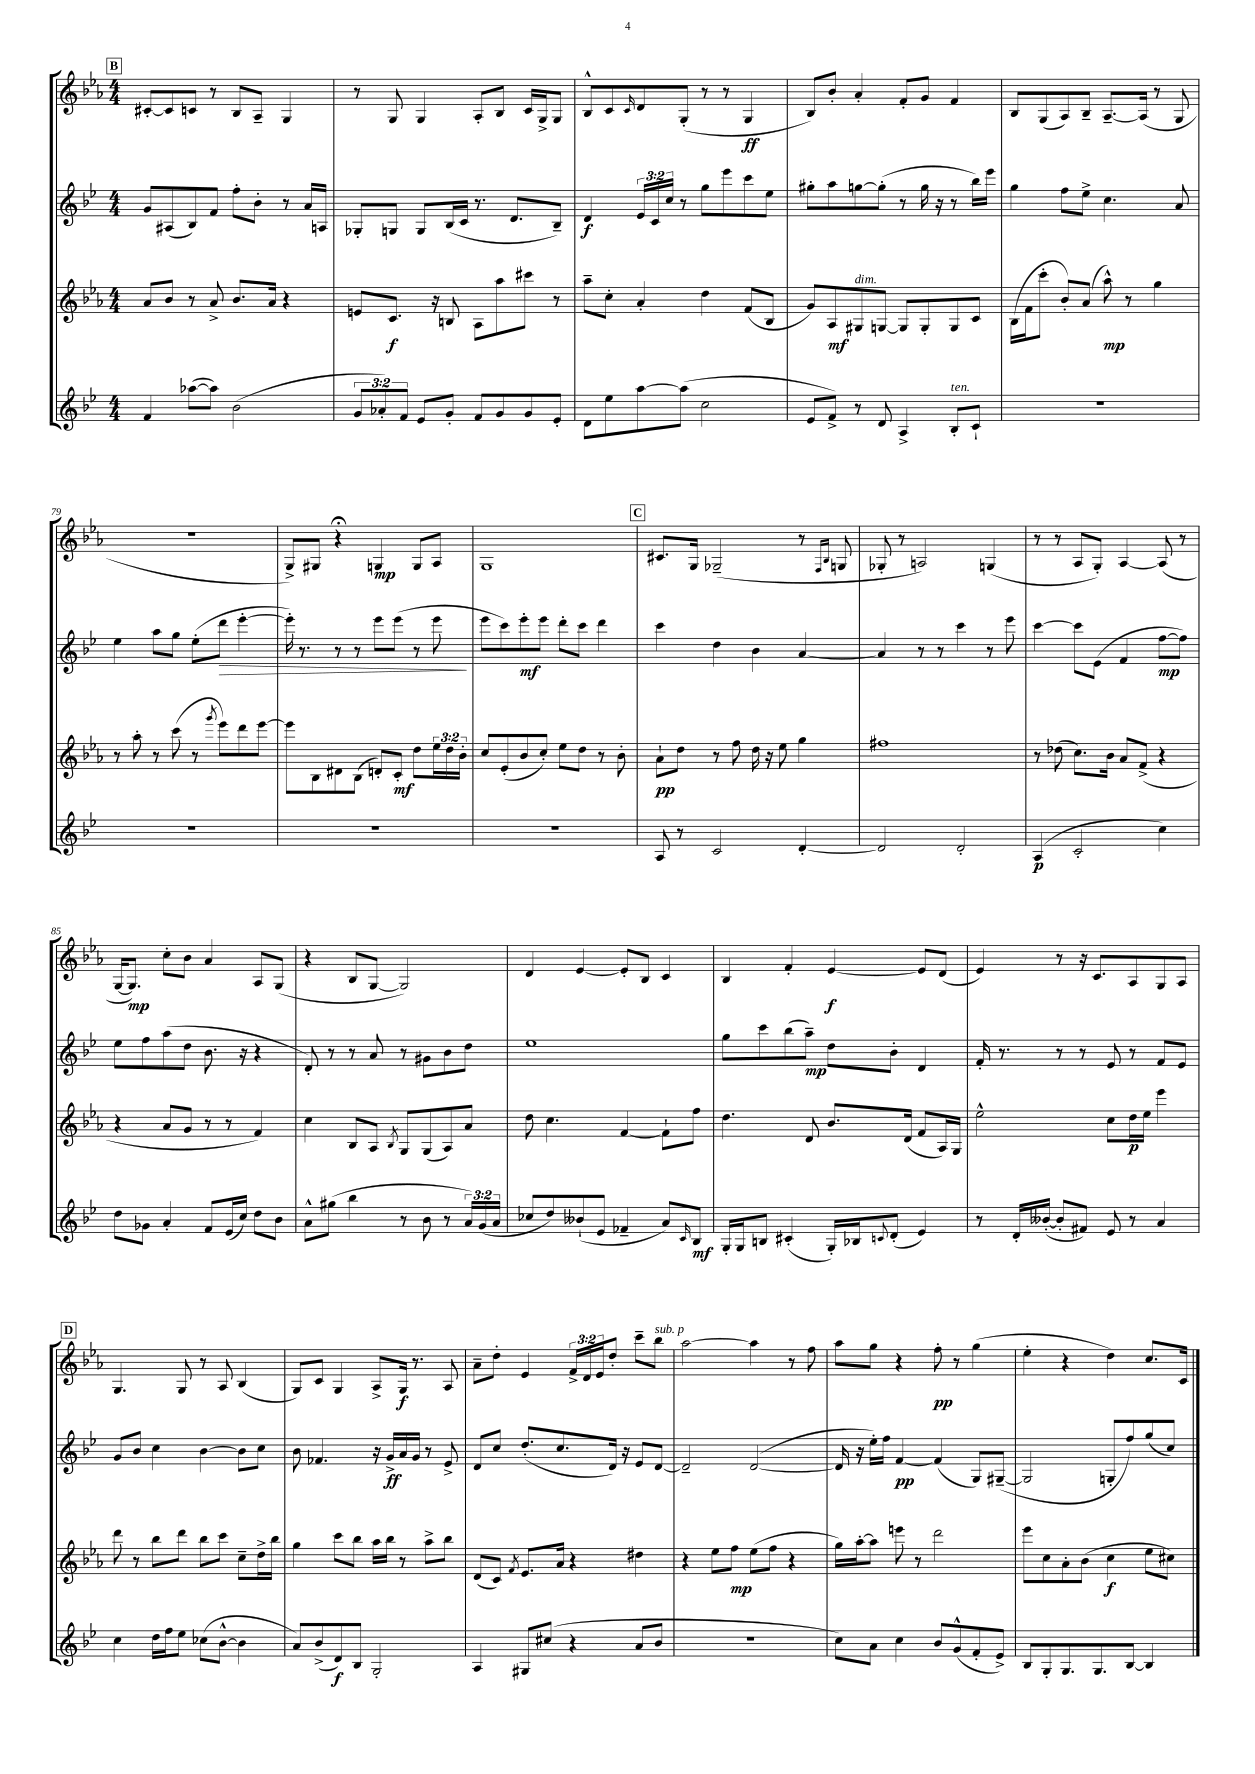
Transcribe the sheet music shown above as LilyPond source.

<<
\new StaffGroup <<
\new Staff = "s0" {
    \clef treble \key ees \major \numericTimeSignature \time 4/4 \override Staff.TupletNumber.text = #tuplet-number::calc-fraction-text
    \mark \markup { \box "B" } cis'8~-. cis'8 c'8 r8 bes8 aes8-- g4 |
    r8 g8 g4 aes8-. bes8 c'16 g16-> g8 |
    bes8-^ c'8 \grace { c'16 } d'8 g8-.( r8 r8 g4\ff |
    bes8) bes'8-. aes'4-. f'8-. g'8 f'4 |
    bes8 g8( aes8) bes8-- aes8.~-- aes16( r8 g8 |
    r1 |
    g8->) gis8 r4\fermata g4\mp g8 aes8 |
    g1 |
    \mark \markup { \box "C" } cis'8. g16 ges2--( r8 \grace { f16 bes16 } g8 |
    ges8-. r8 a2) g4( |
    r8 r8 aes8 g8-.) aes4~ aes8( r8 |
    g16~ g8.\mp) c''8-. bes'8 aes'4 aes8 g8( |
    r4 bes8 g8~ g2) |
    d'4 ees'4~ ees'8-. bes8 c'4 |
    bes4 f'4-. ees'4~\f ees'8 d'8( |
    ees'4) r8 r16 c'8. aes8 g8 aes8 |
    \mark \markup { \box "D" } g4. g8 r8 aes8 bes4( |
    g8) c'8 g4 aes8-> g16\f r8. aes8 |
    aes'8-- d''8-. ees'4 \tuplet 3/2 { f'16-> d'16 ees'16 } d''8-. c'''8-- bes''8^\markup { \italic "sub. p" } |
    aes''2~ aes''4 r8 f''8 |
    aes''8 g''8 r4 f''8-.\pp r8 g''4( |
    ees''4-. r4 d''4) c''8. c'16 \bar "|." |
}
\new Staff = "s1" {
    \clef treble \key bes \major \numericTimeSignature \time 4/4 \override Staff.TupletNumber.text = #tuplet-number::calc-fraction-text
    \mark \markup { \box "B" } g'8 ais8( bes8) f'8 f''8-. bes'8-. r8 a'16 a16 |
    ges8-. g8 g8 bes16( c'16 r8. d'8. bes8--) |
    d'4\f \tuplet 3/2 { ees'16 c'16 c''16 } r8 g''8 ees'''8 c'''8 ees''8 |
    gis''8-. a''8 g''8~ g''8-.( r8 g''16 r16 r8 bes''16) ees'''16 |
    g''4 f''8 ees''8-> c''4. a'8 |
    ees''4 a''8 g''8 ees''8-.( d'''8\> ees'''4~-. |
    ees'''16-.) r8. r8 r8 ees'''8 ees'''8( r8 ees'''8\! |
    ees'''8 c'''8) ees'''8-.\mf ees'''8 d'''8-. c'''8 d'''4 |
    \mark \markup { \box "C" } c'''4 d''4 bes'4 a'4~ |
    a'4 r8 r8 c'''4 r8 ees'''8 |
    c'''4~ c'''8 ees'8( f'4 f''8~\mp f''8) |
    ees''8 f''8 a''8( d''8 bes'8. r16 r4 |
    d'8-.) r8 r8 a'8 r8 gis'8 bes'8 d''8 |
    ees''1 |
    g''8 c'''8 bes''8( a''8--\mp) d''8 bes'8-. d'4 |
    f'16-. r8. r8 r8 ees'8 r8 f'8 ees'8 |
    \mark \markup { \box "D" } g'8 bes'8 c''4 bes'4~ bes'8 c''8 |
    bes'8 fes'4. r16 g'16->\ff a'16 g'16 r8 ees'8-> |
    d'8 c''8 d''8.-.( c''8. d'16) r16 ees'8 d'8~ |
    d'2-- d'2~( |
    d'16 r16 ees''16-.) f''16 f'4~\pp f'4( g8) gis8~--( |
    gis2 g8-. f''8) g''8( c''8) \bar "|." |
}
\new Staff = "s2" {
    \clef treble \key ees \major \numericTimeSignature \time 4/4 \override Staff.TupletNumber.text = #tuplet-number::calc-fraction-text
    \mark \markup { \box "B" } aes'8 bes'8 r8 aes'8-> bes'8. aes'16 r4 |
    e'8 c'8.\f r16 b8 aes8 aes''8 cis'''8 r8 |
    aes''8-- c''8-. aes'4-. d''4 f'8( bes8 |
    g'8) aes8\mf gis8^\markup { \italic "dim." } g8~ g8 g8-. g8 c'8 |
    bes16( f'16 c'''8-. bes'8-.) aes'8( aes''8-^\mp) r8 g''4 |
    r8 aes''8-. r8 c'''8( r8 \acciaccatura { g'''8 } ees'''8) d'''8 ees'''8~ |
    ees'''8 bes8 dis'8 bes8( d'8-.) c'8-.\mf d''8 \tuplet 3/2 { ees''16 d''16 bes'16-. } |
    c''8 ees'8-.( bes'8 c''8-.) ees''8 d''8 r8 bes'8-. |
    \mark \markup { \box "C" } aes'8-!\pp d''8 r8 f''8 d''16 r16 ees''8 g''4 |
    fis''1 |
    r8 des''8( c''8.) bes'16 aes'8 f'8->( r4 |
    r4 aes'8 g'8 r8 r8 f'4) |
    c''4 bes8 aes8 \acciaccatura { bes8 } g8 g8( aes8) aes'8 |
    d''8 c''4. f'4~ f'8-! f''8 |
    d''4. d'8 bes'8. d'16( f'8 aes16) g16 |
    ees''2-^ c''8 d''16\p ees''16 ees'''4 |
    \mark \markup { \box "D" } d'''8 r8 bes''8 d'''8 bes''8 c'''8 c''8-- d''16-> bes''16 |
    g''4 c'''8 bes''8 aes''16 bes''16 r8 aes''8-> bes''8 |
    d'8( c'8) \acciaccatura { f'8 } ees'8. aes'16 r4 dis''4 |
    r4 ees''8 f''8\mp ees''8( f''8 r4 |
    g''16) aes''16~-. aes''8 e'''8 r8 d'''2 |
    ees'''8 c''8 aes'8-. bes'8( c''4\f ees''8 cis''8) \bar "|." |
}
\new Staff = "s3" {
    \clef treble \key bes \major \numericTimeSignature \time 4/4 \override Staff.TupletNumber.text = #tuplet-number::calc-fraction-text
    \mark \markup { \box "B" } f'4 aes''8~( aes''8) bes'2( |
    \tuplet 3/2 { g'8 aes'8-.) f'8 } ees'8 g'8-. f'8 g'8 g'8 ees'8-. |
    d'8 ees''8 a''8~ a''8( c''2 |
    ees'8 f'8->) r8 d'8 a4-> bes8-.^\markup { \italic "ten." } c'8-! |
    R1 |
    R1 |
    R1 |
    R1 |
    \mark \markup { \box "C" } a8 r8 c'2 d'4~-. |
    d'2 d'2-. |
    a4\p( c'2-. c''4) |
    d''8 ges'8 a'4-. f'8 ees'16( c''16) d''8 bes'8 |
    a'8-^ gis''8( bes''4 r8 bes'8 r8 \tuplet 3/2 { a'16) g'16( a'16 } |
    ces''8 d''8) beses'8-!( ees'8 fes'4-- a'8) \grace { c'16 } bes8\mf |
    g16-. g16 b8 cis'4-.( g16-.) bes16 \appoggiatura { c'8 } d'8-.( ees'4) |
    r8 d'16-. beses'16~-.( beses'8-. fis'8) ees'8 r8 a'4 |
    \mark \markup { \box "D" } c''4 d''16 f''16 ees''8 ces''8( bes'8~-^ bes'4 |
    a'8) bes'8->( d'8\f) bes8 g2-. |
    a4 gis8 cis''8( r4 a'8 bes'8 |
    R1 |
    c''8) a'8 c''4 bes'8 g'8-^( f'8-. ees'8->) |
    bes8 g8-. g8. g8. bes8~ bes4 \bar "|." |
}
>>
>>
\layout { \context { \Score currentBarNumber = #74 } }
